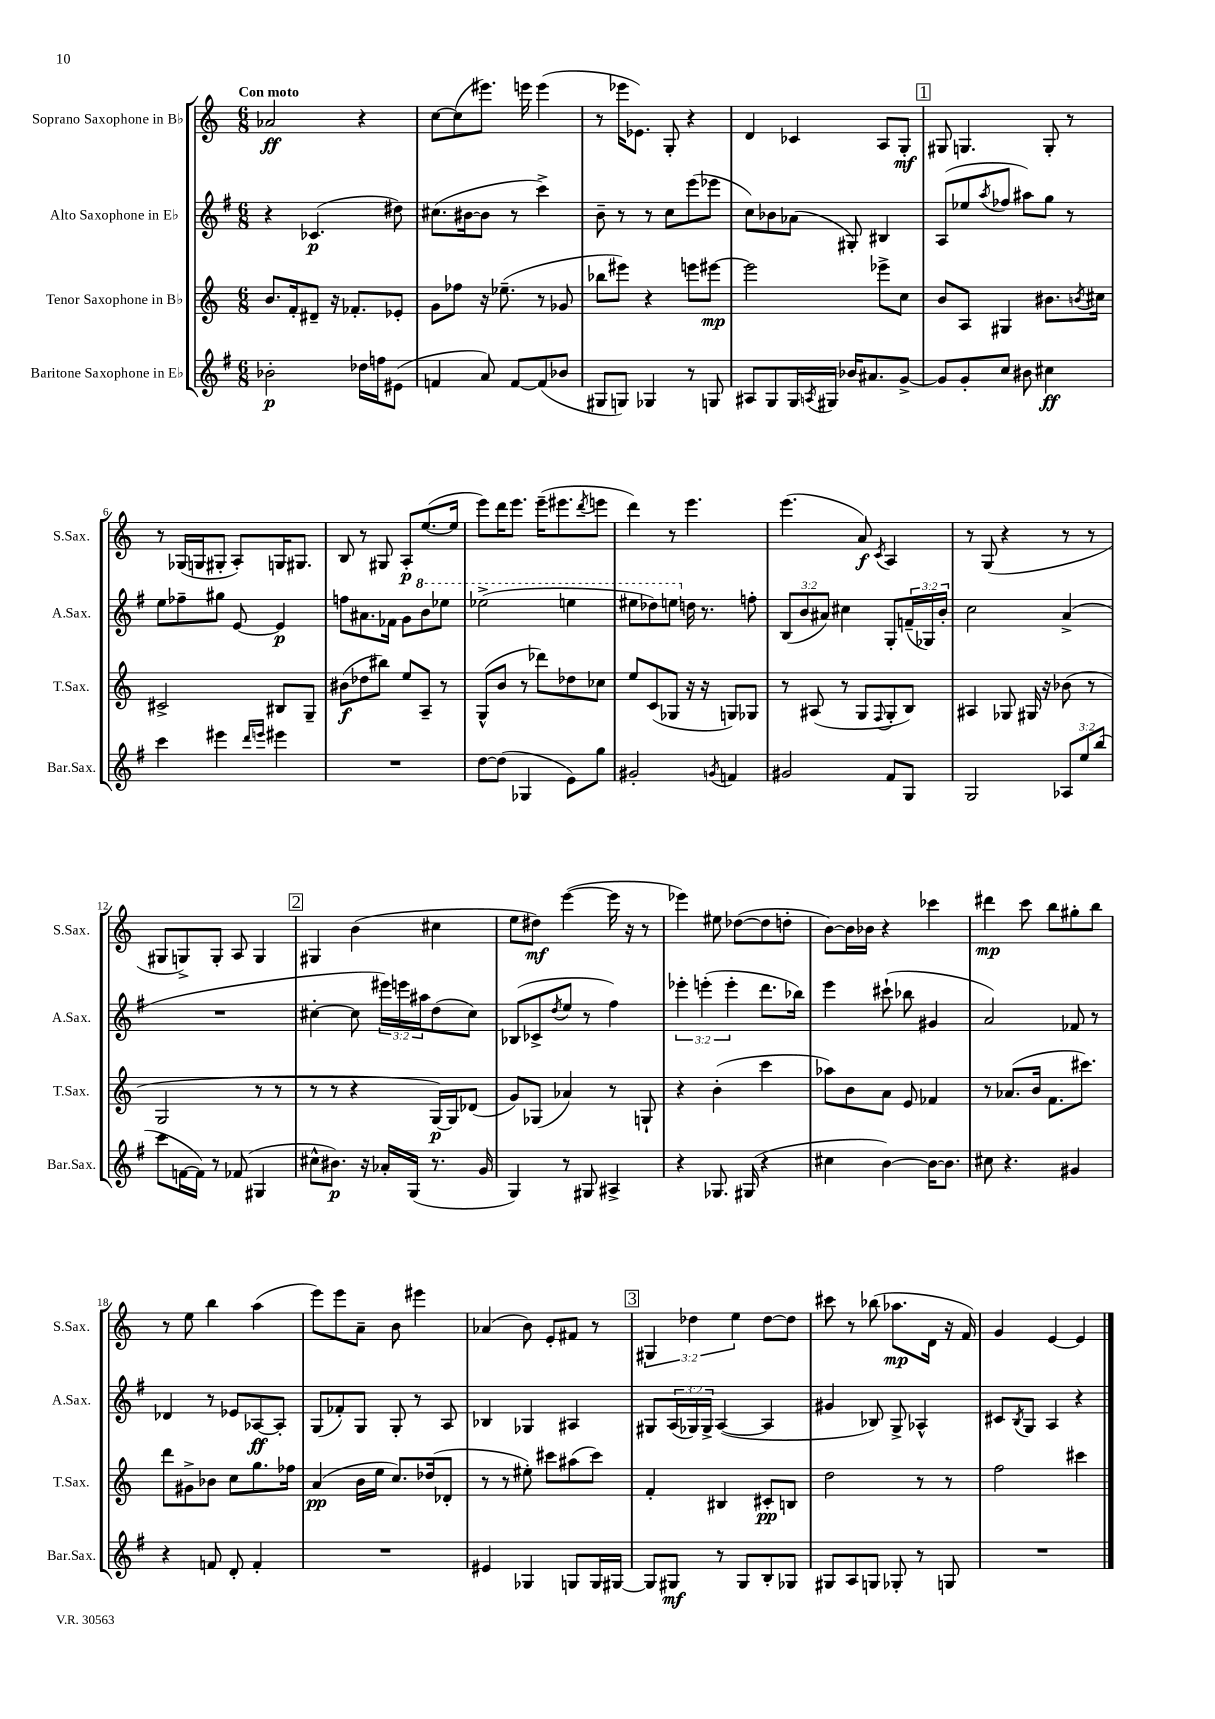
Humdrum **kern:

**kern	**dynam	**kern	**dynam	**kern	**dynam	**kern	**dynam
*part4	*part4	*part3	*part3	*part2	*part2	*part1	*part1
*staff4	*staff4	*staff3	*staff3	*staff2	*staff2	*staff1	*staff1
*I"Baritone Saxophone in E♭	*	*I"Tenor Saxophone in B♭	*	*I"Alto Saxophone in E♭	*	*I"Soprano Saxophone in B♭	*
*I'Bar.Sax.	*	*I'T.Sax.	*	*I'A.Sax.	*	*I'S.Sax.	*
*clefG2	*	*clefG2	*	*clefG2	*	*clefG2	*
*k[f#]	*	*k[]	*	*k[f#]	*	*k[]	*
*M6/8	*	*M6/8	*	*M6/8	*	*M6/8	*
=1	=1	=1	=1	=1	=1	=1	=1
!	!	!	!	!	!	!LO:TX:a:B:t=Con moto	!
2b-X'\	p	8.b/L	.	4r	.	2a-X/	ff
.	.	16f'/k	.	.	.	.	.
.	.	8d#X~/J	.	(4.c-X/	p	.	.
.	.	16r	.	.	.	.	.
.	.	8.f-X'/L	.	.	.	.	.
16dd-X\LL	.	.	.	.	.	4r	.
16ffn\J	.	.	.	.	.	.	.
(8e#X\J	.	8e-X'/J	.	8dd#X\)	.	.	.
=2	=2	=2	=2	=2	=2	=2	=2
4fn/	.	8g\L	.	(8.cc#X\L	.	[8cc\L	.
.	.	8ff-X\J	.	.	.	(8cc\]	.
.	.	.	.	[16b#X\k	.	.	.
8a/)	.	16r	.	8b#\J]	.	8.eee#X\J)	.
.	.	(8.ee-X~\	.	.	.	.	.
[8f/L	.	.	.	8r	.	.	.
.	.	.	.	.	.	16eeen\	.
(8f/]	.	8r	.	4ccc^\)	.	(4eee\	.
8b-X/J	.	8g-X/	.	.	.	.	.
=3	=3	=3	=3	=3	=3	=3	=3
8G#X/L	.	8bb-X\L	.	8b~\	.	8r	.
8Gn/J)	.	8eee#X\J)	.	8r	.	16eee-X\KL	.
.	.	.	.	.	.	8.e-X\J)	.
4G-X/	.	4r	.	8r	.	.	.
.	.	.	.	8cc\L	.	8G'/	.
8r	.	8eeen\L	.	(8eee\	.	4r	.
8Gn/	.	[8eee#X\J	mp	8eee-X\J	.	.	.
=4	=4	=4	=4	=4	=4	=4	=4
8A#X/L	.	2eee#\]	.	8cc\L)	.	4d/	.
8G/	.	.	.	8b-X\	.	.	.
16G/L	.	.	.	(8a-X\J	.	4c-X/	.
8qAn/	.	.	.	.	.	.	.
16G#X/JJ	.	.	.	.	.	.	.
16b-X/KL	.	.	.	8G#X'/)	.	.	.
8.a#X/	.	.	.	.	.	.	.
.	.	8eee-X^\L	.	4B#X/	.	8A/L	.
[8g^/J	.	8cc\J	.	.	.	8G'/J	mf
!!LO:REH:place=s1:t=1
=5	=5	=5	=5	=5	=5	=5	=5
8g/L]	.	8b/L	.	(8A/L	.	8G#X/	.
8g'/	.	8A/J	.	8ee-X/	.	4.Gn/	.
.	.	.	.	8qaa/	.	.	.
8cc/J	.	4G#X/	.	8ff-X/J	.	.	.
8b#X\	.	.	.	8aa#X\L)	.	.	.
4cc#X\	ff	8.b#X\L	.	8gg\J	.	8G'/	.
.	.	.	.	8r	.	8r	.
.	.	8qbn/	.	.	.	.	.
.	.	16cc#X\Jk	.	.	.	.	.
!!LO:LB:g=z
=6	=6	=6	=6	=6	=6	=6	=6
4ccc\	.	2c#X^/	.	8ee\L	.	8r	.
.	.	.	.	8ff-X~\	.	(16G-X/LL	.
.	.	.	.	.	.	16Gn/J	.
4eee#X\	.	.	.	8gg#X\J	.	8G#X'/J	.
.	.	.	.	[8e/	.	8A'/L)	.
16qqddd/LL	.	.	.	.	.	.	.
16qqeeen/JJ	.	.	.	.	.	.	.
4eee#X\	.	8B#X/L	.	4e/]	p	16Gn/K	.
.	.	.	.	.	.	8.G#X/J	.
.	.	8G~/J	.	.	.	.	.
=7	=7	=7	=7	=7	=7	=7	=7
2.r	.	(8b#X\L	f	8ffn\L	.	8B/	.
.	.	8dd-X\	.	8.a#X\	.	8r	.
.	.	8bb#X\J)	.	.	.	8G#X/	.
.	.	.	.	16f-X\Jk	.	.	.
.	.	8ee/L	.	8g\L	.	8A'/L	p
*	*	*	*	*8va	*	*	*
.	.	8A~/J	.	8bb\	.	([8.ee/	.
.	.	8r	.	8eee-X\J	.	.	.
.	.	.	.	.	.	16ee/Jk]	.
=8	=8	=8	=8	=8	=8	=8	=8
[8dd\L	.	(8G^^/L	.	(2eee-X^\	.	8eee\L)	.
(8dd\J]	.	8b/J	.	.	.	16ddd\K	.
.	.	.	.	.	.	8.eee\J	.
4G-X/	.	8r	.	.	.	.	.
.	.	8ddd-X\L)	.	.	.	(16eee~\KL	.
.	.	.	.	.	.	8.eee#X\	.
8e\L)	.	8dd-X\	.	4eeen\	.	.	.
.	.	.	.	.	.	8qddd/	.
8gg\J	.	8cc-X\J	.	.	.	8eeen\J	.
=9	=9	=9	=9	=9	=9	=9	=9
2g#X'/	.	8ee/L	.	8eee#X\L	.	4ddd\)	.
.	.	(8c/	.	8ddd-X\)	.	.	.
.	.	8G-X/J	.	8eeen\J	.	8r	.
*	*	*	*	*X8va	*	*	*
.	.	16r	.	16ddn\	.	4.eee\	.
.	.	16r	.	8.r	.	.	.
8qgn/	.	.	.	.	.	.	.
4fn/	.	8Gn/L)	.	.	.	.	.
.	.	8G-X/J	.	8ffn'\	.	.	.
=10	=10	=10	=10	=10	=10	=10	=10
2g#X/	.	8r	.	(12B/L	.	(4.eee\	.
.	.	.	.	12b/	.	.	.
.	.	(8A#X/	.	.	.	.	.
.	.	.	.	12a#X/J)	.	.	.
.	.	8r	.	4cc#X\	.	.	.
.	.	8G/L	.	.	.	8a/)	f
.	.	8qqF/	.	.	.	8qc/	.
8f#/L	.	8G'/	.	8G'/L	.	4A/	.
8G/J	.	8B/J)	.	(24fn~/L	.	.	.
.	.	.	.	24G-X/)	.	.	.
.	.	.	.	24b'/JJ	.	.	.
=11	=11	=11	=11	=11	=11	=11	=11
2G/	.	4A#X/	.	2cc\	.	8r	.
.	.	.	.	.	.	(8G/	.
.	.	8G-X/	.	.	.	4r	.
.	.	16G#X/	.	.	.	.	.
.	.	16r	.	.	.	.	.
12A-X/L	.	(8b-X\	.	(4a^/	.	8r	.
12ee/	.	.	.	.	.	.	.
.	.	8r	.	.	.	8r	.
(12bb/J	.	.	.	.	.	.	.
!!LO:LB:g=z
=12	=12	=12	=12	=12	=12	=12	=12
8ccc\L	.	2G/	.	2.r	.	8G#X/L	.
[16fn\L	.	.	.	.	.	8Gn^/)	.
16f\JJ])	.	.	.	.	.	.	.
8r	.	.	.	.	.	8G'/J	.
(8f-X/	.	.	.	.	.	8A/	.
4G#X/	.	8r	.	.	.	4G/	.
.	.	8r	.	.	.	.	.
!!LO:REH:place=s1:t=2
=13	=13	=13	=13	=13	=13	=13	=13
8cc#X^^\L	.	8r	.	[4cc#X'\	.	4G#X/	.
8.b#X\J)	p	8r	.	.	.	.	.
.	.	4r	.	8cc#\]	.	(4b\	.
16r	.	.	.	.	.	.	.
16a-X'/LL	.	.	.	24eee#X\LL)	.	.	.
.	.	.	.	24eeen\	.	.	.
(16G/JJ	.	.	.	.	.	.	.
.	.	.	.	24aa#X\J	.	.	.
8.r	.	[16G/LL)	p	(8dd\	.	4cc#X\	.
.	.	16G/J]	.	.	.	.	.
.	.	(8d-X/J	.	8cc#\J)	.	.	.
16g/	.	.	.	.	.	.	.
=14	=14	=14	=14	=14	=14	=14	=14
4G/)	.	8g/L)	.	(8B-X/L	.	8ee\L	.
.	.	(8G-X/J	.	8c-X^/	.	8dd#X\J)	mf
.	.	.	.	8qdd/	.	.	.
8r	.	4a-X/)	.	8ee/J	.	([4eee\	.
8G#X/	.	.	.	8r	.	.	.
4A#X^/	.	8r	.	4ff#\)	.	16eee\]	.
.	.	.	.	.	.	16r	.
.	.	8Gn`/	.	.	.	8r	.
=15	=15	=15	=15	=15	=15	=15	=15
4r	.	4r	.	6eee-X'\	.	4eee-X\)	.
.	.	.	.	(6eeen'\	.	.	.
8.G-X/	.	(4b'\	.	.	.	8ee#X\	.
.	.	.	.	6eee'\	.	.	.
.	.	.	.	.	.	([8dd-X\L	.
(16G#X/	.	.	.	.	.	.	.
4r	.	4ccc\	.	8.ddd\L	.	8dd-\]	.
.	.	.	.	.	.	8ddn'\J	.
.	.	.	.	16bb-X\Jk)	.	.	.
=16	=16	=16	=16	=16	=16	=16	=16
4cc#X\	.	8aa-X\L)	.	4eee\	.	[8b\L)	.
.	.	8b\	.	.	.	16b\L]	.
.	.	.	.	.	.	16b-X\JJ	.
[4b\)	.	8a\J	.	(8ccc#X`\	.	4r	.
.	.	8e/	.	8bb-X\	.	.	.
16b\KL_	.	4f-X/	.	4g#X/	.	4ccc-X\	.
8.b\J]	.	.	.	.	.	.	.
=17	=17	=17	=17	=17	=17	=17	=17
8cc#X\	.	8r	.	2a/)	.	4ddd#X\	mp
4.r	.	(8.a-X/L	.	.	.	.	.
.	.	.	.	.	.	8ccc\	.
.	.	16b/Jk	.	.	.	.	.
.	.	8.f\L	.	.	.	8bb\L	.
4g#X/	.	.	.	8f-X/	.	8gg#X'\	.
.	.	8.ccc#X\J)	.	.	.	.	.
.	.	.	.	8r	.	8bb\J	.
!!LO:LB:g=z
=18	=18	=18	=18	=18	=18	=18	=18
4r	.	8ddd\L	.	4d-X/	.	8r	.
.	.	8g#X^\	.	.	.	8ee\	.
8fn/	.	8b-X\J	.	8r	.	4bb\	.
8d'/	.	8cc\L	.	8e-X/L	.	.	.
4f'/	.	8.gg\	.	[8A-X/	ff	(4aa\	.
.	.	.	.	8A-'/J]	.	.	.
.	.	16ff-X\Jk	.	.	.	.	.
=19	=19	=19	=19	=19	=19	=19	=19
2.r	.	(4a/	pp	(8G/L	.	8eee\L)	.
.	.	.	.	8f-X'/)	.	8eee\	.
.	.	16b\LL	.	8G/J	.	8a~\J	.
.	.	16ee\JJ	.	.	.	.	.
.	.	8.cc/L)	.	8G'/	.	8b\	.
.	.	.	.	8r	.	4eee#X\	.
.	.	(16dd-X/k	.	.	.	.	.
.	.	8d-X'/J	.	8A/	.	.	.
=20	=20	=20	=20	=20	=20	=20	=20
4e#X/	.	8r	.	4B-X/	.	(4a-X/	.
.	.	8r	.	.	.	.	.
4G-X/	.	8ee#X'\)	.	4G-X/	.	8b\)	.
.	.	8ccc#X\L	.	.	.	8e'/L	.
8Gn/L	.	(8aa#X\	.	4A#X/	.	8f#X/J	.
16G/L	.	8ccc#\J)	.	.	.	8r	.
[16G#X/JJ	.	.	.	.	.	.	.
!!LO:REH:place=s1:t=3
=21	=21	=21	=21	=21	=21	=21	=21
8G#/L]	.	4f'/	.	8G#X/L	.	6G#X/	.
8G#X/J	mf	.	.	(24A/L	.	.	.
.	.	.	.	24G-X/)	.	6dd-X\	.
.	.	.	.	24G-^/JJ	.	.	.
8r	.	4B#X/	.	([4A/	.	.	.
.	.	.	.	.	.	6ee\	.
8G#/L	.	.	.	.	.	.	.
8B'/	.	8c#X'/L	pp	4A/]	.	[8dd-\L	.
8G-X/J	.	8Bn/J	.	.	.	8dd-\J]	.
=22	=22	=22	=22	=22	=22	=22	=22
8G#X/L	.	2dd\	.	4g#X/	.	8ccc#X\	.
8A/	.	.	.	.	.	8r	.
8Gn/J	.	.	.	8B-X/)	.	(8bb-X\	.
8G-X'/	.	.	.	8G^/	.	8.aa-X\L	mp
8r	.	8r	.	4A-X^^/	.	.	.
.	.	.	.	.	.	16d\Jk	.
8Gn/	.	8r	.	.	.	16r	.
.	.	.	.	.	.	16f/)	.
=23	=23	=23	=23	=23	=23	=23	=23
2.r	.	2ff\	.	8c#X/L	.	4g/	.
.	.	.	.	8qB/	.	.	.
.	.	.	.	8G/J	.	.	.
.	.	.	.	4A/	.	[4e/	.
.	.	4ccc#X\	.	4r	.	4e/]	.
==	==	==	==	==	==	==	==
*-	*-	*-	*-	*-	*-	*-	*-
